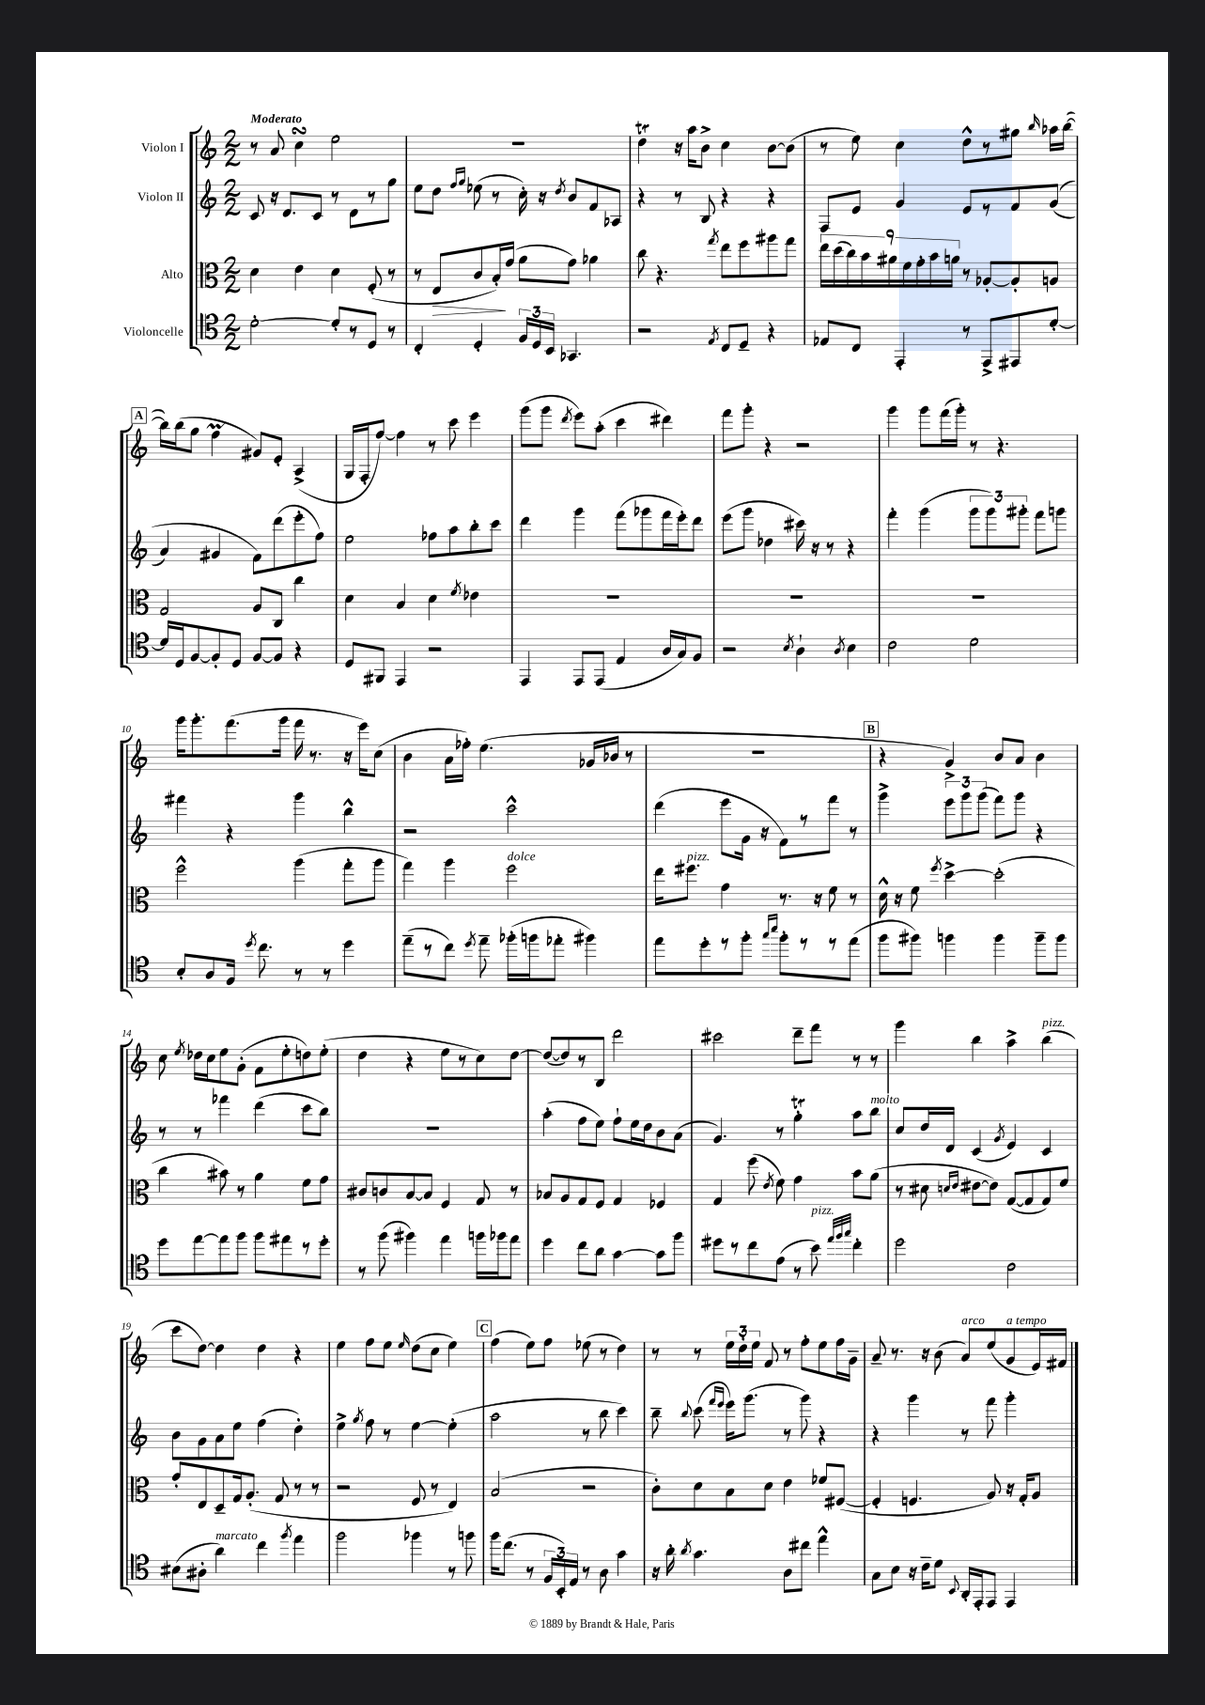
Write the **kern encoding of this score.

**kern	**kern	**kern	**kern
*staff4	*staff3	*staff2	*staff1
*clefC4	*clefC3	*clefG2	*clefG2
*k[]	*k[]	*k[]	*k[]
*M2/2	*M2/2	*M2/2	*M2/2
[2d'	4d	8c	8r
.	.	16r	8a
.	.	8.d	.
.	4e	.	4cc
.	.	8c	.
8d']	4d	8r	2ee
8r	.	8d	.
8D	(8F'	8r	.
8r	8r	8gg	.
=	=	=	=
4C'	8r	8ee	1r
.	8E	8dd	.
.	.	16qqff	.
.	.	16qqgg	.
4D'	8c	(8ee-	.
.	16B')	8r	.
.	(16g	.	.
24F	8a	16cc')	.
24D	.	.	.
.	.	16r	.
24BB	.	.	.
.	.	8qdd	.
4.GG-	8g)	8b	.
.	4a-	8f	.
.	.	8A-	.
=	=	=	=
2r	8cc	4r	4dd
.	4.r	.	.
.	.	8r	16r
.	.	.	16aa
.	.	8B	8b^
8qE	8qgg	.	.
8C	8ee	4r	4cc
8D~	8ff	.	.
4r	8aa#	4r	[8b
.	8gg	.	(8b]
=	=	=	=
8E-	18ee	8F	8r
.	(18dd	.	.
.	18cc)	.	.
8C	.	8e	8ee)
.	18b	.	.
.	18a#	.	.
4EE'	.	4g	4cc
.	18f	.	.
.	18g'	.	.
.	18b	.	.
.	18a	.	.
8r	8r	8e	8dd^^
8EE^	[8A-'	8r	8r
8EE#	8A-']	8f	8gg#
.	.	.	16qqbb
[8d'	8A	&((8g	16aa-
.	.	.	([16bb
=	=	=	=
16d]	2G	4a)	16bb])
16D	.	.	(16bb
[8F	.	.	8gg
8F']	.	4g#	4ff
8D	.	.	.
[8F	8A	8f&)	8g#)
8F]	8C	(8ddd	8e'
4r	4cc	8eee'	(4A^
.	.	8ff)	.
=	=	=	=
8D	4d	2ee	16G
.	.	.	16F'
8FF#	.	.	[8ff)
4EE	4B	.	4ff]
2r	4d	8ff-	8r
.	.	8aa	8ccc
.	8qf	.	.
.	4e-	8bb'	4eee
.	.	8ccc	.
=	=	=	=
4EE	1r	4ddd	(8ggg
.	.	.	8ggg
.	.	.	8qddd
8EE	.	4ggg	8eee)
(8EE	.	.	(8aa'
4E	.	(8fff	4ccc
.	.	8ggg-	.
16A	.	16fff	4ddd#)
16G)	.	16eee')	.
8F	.	8ddd	.
=	=	=	=
2r	1r	(8eee	8fff
.	.	8ggg	8ggg'
.	.	4dd-	4r
8qB	.	.	.
4A`	.	16ccc#)	2r
.	.	16r	.
.	.	8r	.
8qA	.	.	.
4B	.	4r	.
=	=	=	=
2c	1r	4fff'	4ggg
.	.	(4ggg	8ggg
.	.	.	(16fff
.	.	.	16ggg')
2d	.	12ggg	8r
.	.	12ggg)	.
.	.	.	4.r
.	.	12ggg#'	.
.	.	8fff	.
.	.	8ggg	.
=	=	=	=
8B'	2ff^^	4fff#	16ggg
.	.	.	8.ggg'
8A	.	.	.
16F	.	4r	(8.fff
8qdd	.	.	.
8.cc	.	.	.
.	.	.	16ggg
8r	(4aa	4ggg	16fff
.	.	.	8.r
8r	.	.	.
4dd	8gg'	4bb^^	16r
.	.	.	16eee)
.	8aa	.	(8cc
=	=	=	=
(8ee~	4gg)	2r	4b
8r	.	.	.
8cc)	4aa	.	16a
.	.	.	16ff-')
8qdd	.	.	.
8ee~	.	.	(4.ee
(16ff-'	2ff	2ccc^^	.
16ff	.	.	.
8ee-'	.	.	.
4ff#)	.	.	16g-
.	.	.	16b-
.	.	.	8r
=	=	=	=
8ee	16ee	(4ddd	1r
.	8.ff#	.	.
8dd'	.	.	.
8r	4g	8eee	.
8ff'	.	16g	.
.	.	16r	.
16qqgg	.	.	.
16qqbb	.	.	.
8ff'	8.r	8f)	.
8r	.	8r	.
.	16r	.	.
8r	8f	8fff	.
(8ee	8r	8r	.
=	=	=	=
8ff	16d^^	4ggg^	4r
.	16r	.	.
8ff#)	8f	.	.
.	8qff	.	.
4ff	[4dd^	12eee	4g^)
.	.	12ggg	.
.	.	(12ggg	.
4ff	(2dd']	8fff)	8b
.	.	8ggg	8a
8ff~	.	4r	4b
8ff	.	.	.
=	=	=	=
8dd	4cc	8r	8cc
.	.	.	8qee
[8ee	.	8r	16dd-
.	.	.	16cc
8ee]	8b#)	4fff-	8ee
8ff	8r	.	(8g'
8ff	4a	(4ddd	8f
8ee#	.	.	8ee'
8r	8f	8ccc	8dd)
8dd'	8g	8bb)	(8ee'
=	=	=	=
8r	8c#	1r	4dd
(8ff	8c	.	.
4ff#)	[8B	.	4r
.	8B]	.	.
4ee	4F	.	8ee
.	.	.	8r
16ff	8G	.	8cc)
16ff-	.	.	.
8ee	8r	.	[8dd
=	=	=	=
4dd	8B-	(4aa'	(8dd_
.	8A	.	8dd])
8cc	8G	8ff	8r
8a	8F	8ee)	8B
[4g	4G	8ff`	2ddd
.	.	16ee	.
.	.	16dd	.
8g]	4F-	8b	.
8ff	.	(8a	.
=	=	=	=
8dd#	4G	4.g)	2ccc#
8r	.	.	.
8cc	(8ff	.	.
.	8qe	.	.
(8e	8f)	8r	.
8r	4g	4gg'	8ddd~
8b)	.	.	8fff
32qqee	.	.	.
32qqff	.	.	.
32qqgg	.	.	.
4cc'	8b	8aa	8r
.	(8a	8bb	8r
=	=	=	=
2dd	8r	8cc	4ggg
.	8d#	16dd	.
.	.	16d	.
.	16qqd	.	.
.	16qqe	.	.
.	[8e#	(4c	4bb
.	8e#])	.	.
.	.	8qg	.
2c	([8G	4e)	4aa^
.	8G]	.	.
.	8G)	4c	(4bb
.	8f	.	.
=	=	=	=
(8B#	8g'	8b	8ccc
8A#'	8E	8g	[8dd)
4a)	8D~	8a	4dd]
.	16G	8ee	.
.	(8.A'	.	.
4cc	.	(4ff	4dd
.	8G	.	.
8qff	.	.	.
4ee	8r	4dd')	4r
.	8r	.	.
=	=	=	=
2ff	2r	4ee^	4ee
.	.	8qgg	.
.	.	8ff	8ff
.	.	8r	8ee
.	.	.	16qqee
4ff-	8F	[4ee	(8dd
.	8r	.	8cc
8r	4E)	(4ee']	4ee)
8ff	.	.	.
=	=	=	=
16ff	(2B	2aa	(4ff
(8.cc	.	.	.
8r	.	.	8ee)
24F	.	.	8ff
24BB')	.	.	.
24E	.	.	.
8r	2r	8r	(8ee-
8A	.	8bb	8r
4g	.	4ccc)	4dd)
=	=	=	=
16r	8c')	8bb~	8r
16a'	.	.	.
8qa	.	8qqbb	.
4.g	8d	(8ccc	8r
.	.	16qqfff	.
.	.	16qqeee	.
.	8B	16eee)	24ee
.	.	.	24dd'
.	.	(8.ggg	.
.	.	.	24ee
.	8d	.	8f
8A	4e	8r	8r
8cc#	.	8ggg)	8ff'
4ee^^	8f-	4r	8ee
.	([8F#	.	16ff
.	.	.	16g~
=	=	=	=
8G	4F#']	4r	8a~
8B	.	.	8.r
16r	4.F	4ggg	.
16c~	.	.	16r
8d	.	.	(8b
8qqBB	.	.	.
16AA'	.	8r	8a)
16EE'	.	.	.
8EE	8A)	8fff	(8ee
4EE	16r	4ggg'	8g
.	16G'	.	.
.	8A	.	16e)
.	.	.	16f#
==	==	==	==
*-	*-	*-	*-
